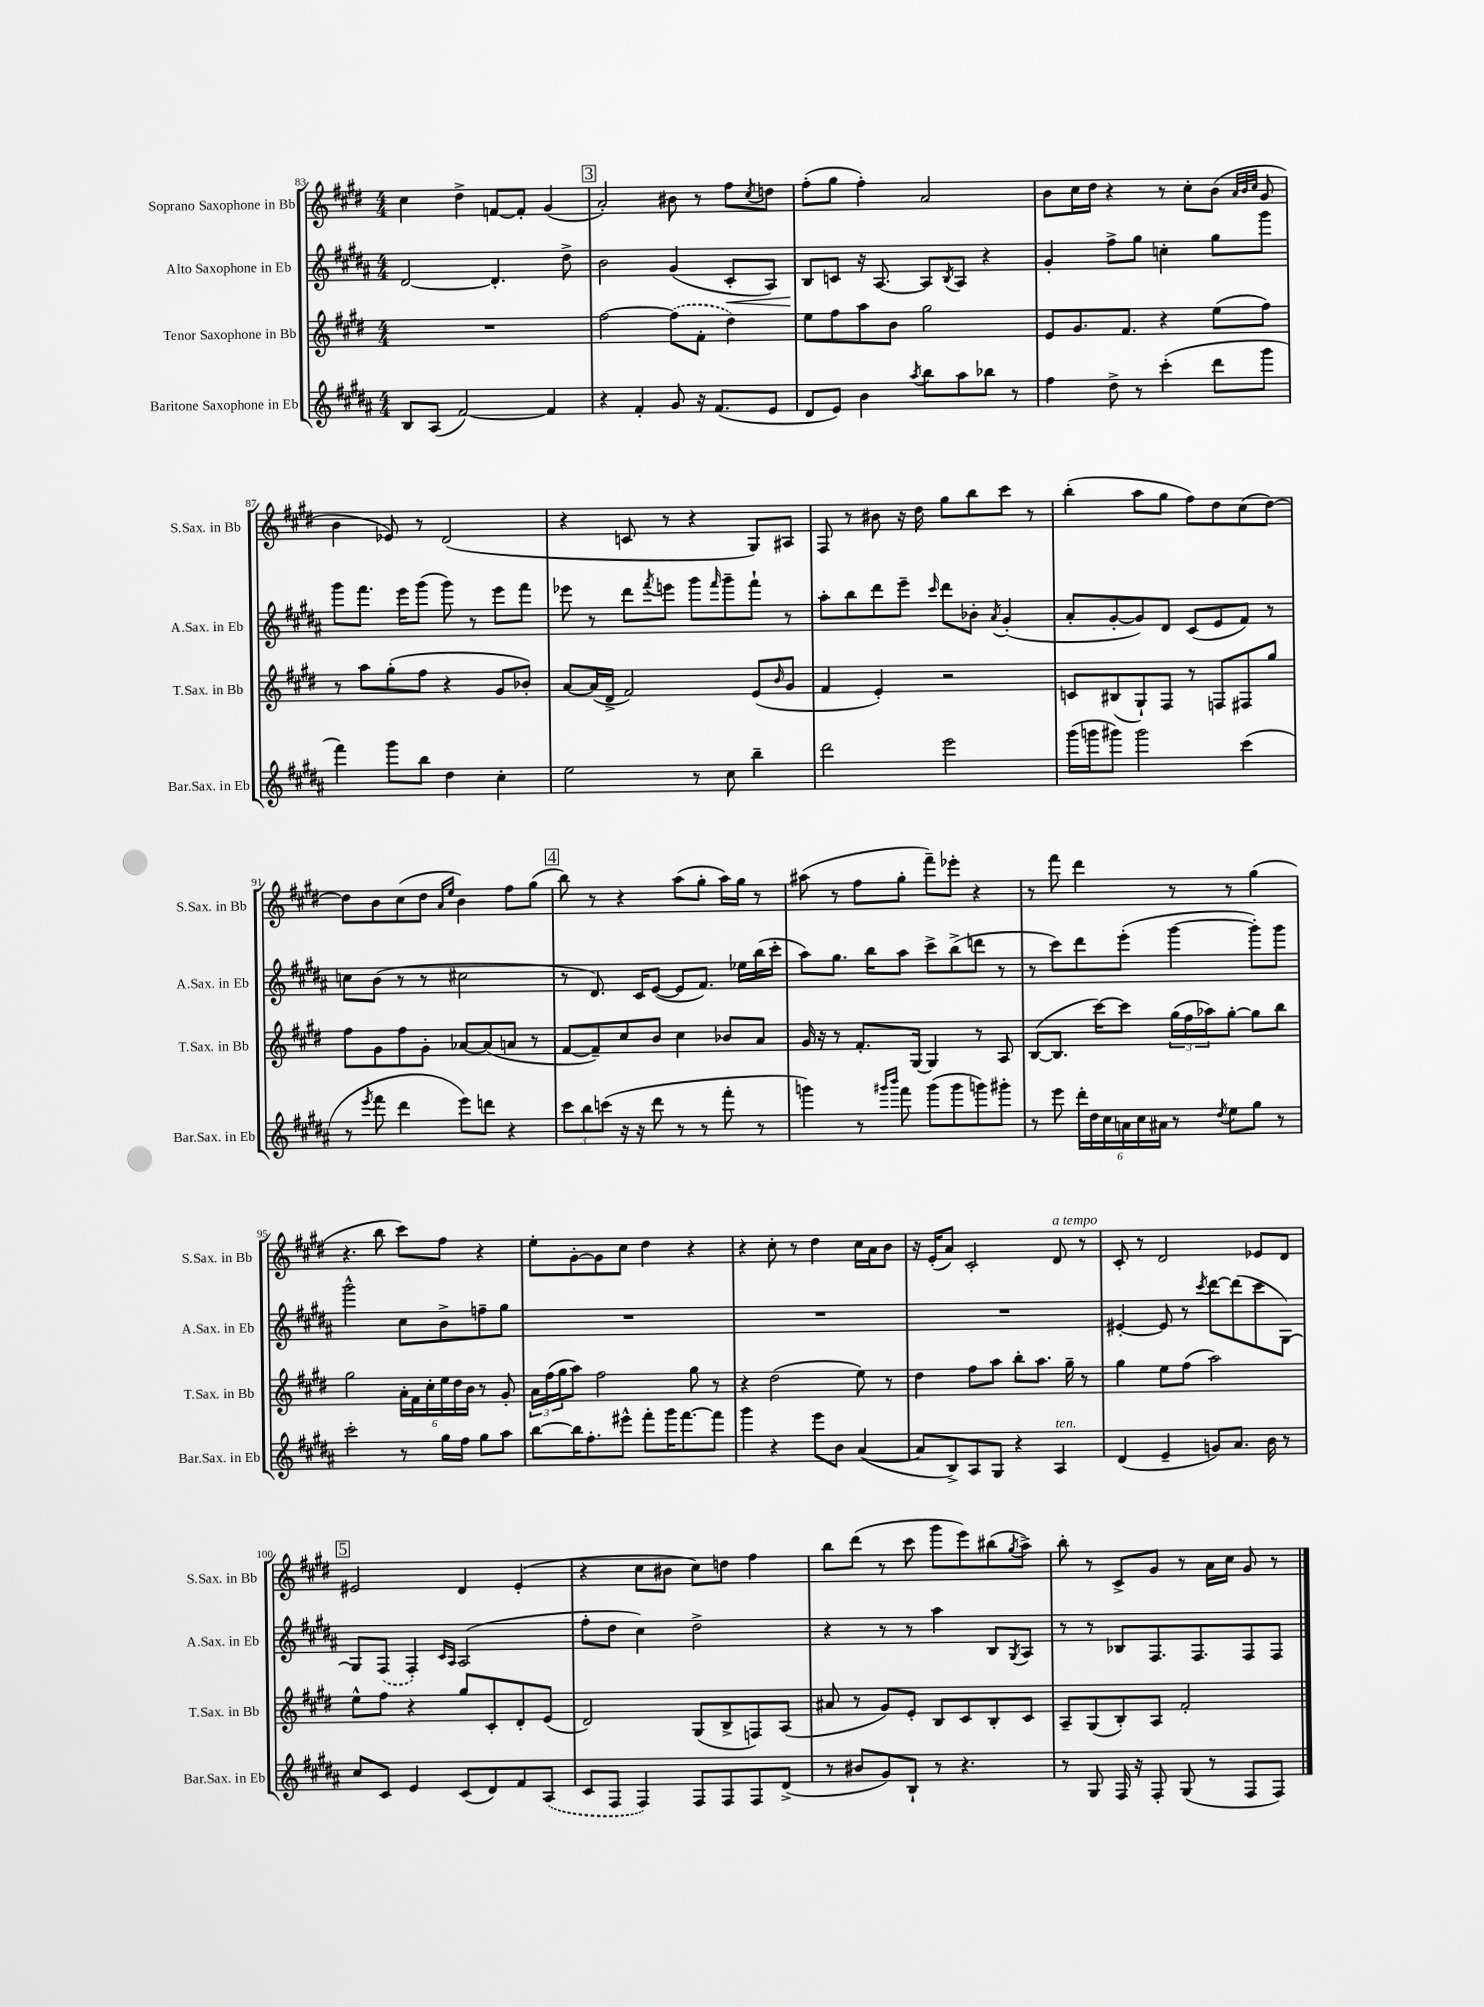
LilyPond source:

<<
\new StaffGroup <<
\new Staff = "s0" \with { instrumentName = "Soprano Saxophone in Bb" shortInstrumentName = "S.Sax. in Bb" } {
    \clef treble \key e \major \numericTimeSignature \time 4/4
    cis''4 dis''4-> f'8~ f'8-. gis'4( |
    \mark \markup { \box "3" } a'2-.) bis'8 r8 fis''8 \acciaccatura { cis''8 } d''8 |
    fis''8-.( gis''8 fis''4-.) a'2 |
    b'8 cis''16 dis''16 r4 r8 cis''8-. b'8( \grace { a'32 b'32 cis''32 } gis'8 |
    b'4 ees'8) r8 dis'2( |
    r4 c'8 r8 r4 gis8) ais8 |
    fis8 r8 bis'8 r16 dis''16 gis''8 b''8 cis'''8 r8 |
    b''4-.( a''8 gis''8 fis''8) dis''8 cis''8( dis''8~) |
    dis''8 b'8 cis''8( dis''8 \grace { a'16 e''16 } b'4) fis''8 gis''8( |
    \mark \markup { \box "4" } b''8) r8 r4 a''8( gis''8-. a''16) gis''16 r8 |
    ais''8( r8 fis''8 gis''8-. fis'''8--) ees'''8-. r4 |
    r8 fis'''8 dis'''4 r8 r8 gis''4( |
    r4. b''8 cis'''8) fis''8 r4 |
    e''8-. gis'8~-. gis'8 cis''8 dis''4 r4 |
    r4 cis''8-. r8 dis''4 cis''16 a'16 b'8 |
    r16 e'16-.( a'8) cis'2-. dis'8^\markup { \italic "a tempo" } r8 |
    cis'8-. r8 dis'2 ees'8 dis'8 |
    \mark \markup { \box "5" } eis'2 dis'4 eis'4-.( |
    r4 cis''8 bis'8 cis''8) d''8 fis''4 |
    b''8 dis'''8( r8 cis'''8 gis'''8 e'''8) bis''8( \acciaccatura { gis''8 } a''8->) |
    b''8-. r8 cis'8-> gis'8 r8 a'16 cis''16 gis'8 r8 \bar "|." |
}
\new Staff = "s1" \with { instrumentName = "Alto Saxophone in Eb" shortInstrumentName = "A.Sax. in Eb" } {
    \clef treble \key b \major \numericTimeSignature \time 4/4
    dis'2~ dis'4.-. dis''8-> |
    \mark \markup { \box "3" } b'2 gis'4( cis'8-.\< ais8) |
    b8\! c'8 r16 ais8.~ ais8 \acciaccatura { b8 } ais8 r4 |
    gis'4-. fis''8-> gis''8 c''4-. gis''8 gis'''8 |
    gis'''8 fis'''8. e'''16 gis'''8( gis'''8) r8 e'''8 fis'''8 |
    ees'''8 r8 dis'''8 \acciaccatura { fis'''8 } e'''8 gis'''8 \grace { fis'''16 } gis'''8-- fis'''8-! r8 |
    ais''8-. b''8 dis'''8 e'''8-- \grace { cis'''16 } dis'''8 bes'8-. \acciaccatura { ais'8 } gis'4-.( |
    ais'8-. gis'8~-. gis'8) dis'8 cis'8( e'8 fis'8) r8 |
    c''8 b'8( r8 r8 cis''2 |
    \mark \markup { \box "4" } r8 dis'8.) cis'16 e'8~( e'8 fis'8.) ees''16 b''16( cis'''16-. |
    ais''8) gis''8. b''16 ais''8 cis'''8-> b''8->( d'''8 r8 |
    r8 cis'''8) dis'''8 e'''8-.( gis'''4~ gis'''8-.) gis'''8 |
    gis'''2-^ cis''8 b'8-> f''8-- gis''8 |
    R1 |
    R1 |
    R1 |
    eis'4~-. eis'8 r8 \acciaccatura { cis'''8 } dis'''8~ dis'''8( cis'''8 gis8~) |
    \mark \markup { \box "5" } gis8 \once \slurDashed fis8( fis4-.) \grace { cis'16 ais16 } ais2( |
    fis''8-. dis''8 cis''4) dis''2-> |
    r4 r8 r8 ais''4 b8 \acciaccatura { gis8 } ais8 |
    r8 r8 bes8 fis8. fis8. fis8 fis8 \bar "|." |
}
\new Staff = "s2" \with { instrumentName = "Tenor Saxophone in Bb" shortInstrumentName = "T.Sax. in Bb" } {
    \clef treble \key e \major \numericTimeSignature \time 4/4
    R1 |
    \mark \markup { \box "3" } fis''2~ \once \slurDashed fis''8( fis'8-. dis''4) |
    e''8 fis''8 a''8 b'8 gis''2 |
    e'8 gis'8. fis'8. r4 e''8( fis''8) |
    r8 a''8 gis''8-.( fis''8 r4 gis'8 bes'8-.) |
    a'8~ a'16( dis'16-> fis'2) e'8( \grace { b'16 } gis'8 |
    fis'4 e'4-.) r2 |
    c'8 bis8( gis8-!) fis8 r8 f8 fis8 gis''8 |
    fis''8 gis'8 fis''8 gis'8-. aes'8~ aes'8( a'8 r8 |
    \mark \markup { \box "4" } fis'8~ fis'8--) cis''8 b'8 cis''4 bes'8 a'8 |
    gis'16 r16 r8 fis'8.-. gis16~ gis4 r8 a8 |
    b8~( b8. cis'''16~) cis'''8 \tuplet 3/2 { gis''16( fis''16 aes''16) } gis''8~-. gis''8 b''8 |
    gis''2 \tuplet 6/4 { a'16-. fis'16 cis''16-. e''16 dis''16 b'16 } r8 gis'8-. |
    \tuplet 3/2 { a'16 fis''16( gis''16 } a''8) fis''2 gis''8 r8 |
    r4 dis''2( e''8) r8 |
    dis''4 fis''8 a''8 b''8-. a''8. gis''16-- r8 |
    gis''4 e''8 fis''8( a''2) |
    \mark \markup { \box "5" } e''8-^ fis''8 r4 gis''8 cis'8-. dis'8-. e'8( |
    dis'2) gis8( b8-> f8) a8( |
    ais'8 r8 gis'8) e'8-. b8 cis'8 b8-. cis'8 |
    a8-- gis8( b8-.) a8 fis'2-. \bar "|." |
}
\new Staff = "s3" \with { instrumentName = "Baritone Saxophone in Eb" shortInstrumentName = "Bar.Sax. in Eb" } {
    \clef treble \key b \major \numericTimeSignature \time 4/4
    b8 ais8( fis'2~) fis'4 |
    \mark \markup { \box "3" } r4 fis'4-. gis'8 r16 fis'8.( e'8 |
    dis'8 e'8) b'4 \acciaccatura { ais''8 } b''8 ais''8 bes''8 r8 |
    fis''4 dis''8-> r8 cis'''4-.( dis'''8 gis'''8 |
    fis'''4) gis'''8 b''8 dis''4 cis''4-. |
    e''2 r8 cis''8 b''4-- |
    dis'''2 e'''2 |
    gis'''16( g'''16 gis'''8) gis'''2 cis'''4( |
    r8 \acciaccatura { e'''8 } fis'''8 dis'''4 e'''8) d'''8 r4 |
    \mark \markup { \box "4" } \tuplet 3/2 { cis'''8 b''8 c'''8( } r16 r16 dis'''8 r8 r8 fis'''8-. r8 |
    g'''4) r8 \grace { gis'''16 b'''16 } fis'''8 gis'''8( gis'''8 g'''8) gis'''8-. |
    r8 e'''8 \tuplet 6/4 { dis'''16-. dis''16 cis''16 a'16 cis''16 ais'16 } r8 \acciaccatura { dis''8 } e''8 gis''8 r8 |
    cis'''2-. r8 gis''16 fis''16 gis''8 ais''8 |
    b''8~ b''16 fis''8.-. eis'''8-^ fis'''8-. gis'''16 fis'''8.~ fis'''8 |
    gis'''4 r4 e'''8 b'8 ais'4~( |
    ais'8 b8->) ais8 gis8 r4 ais4^\markup { \italic "ten." } |
    dis'4( e'4-- g'8) ais'8. b'16 r8 |
    \mark \markup { \box "5" } cis''8 cis'8 e'4 cis'8( dis'8) fis'8 \once \slurDashed ais8( |
    cis'8 fis8 fis4) fis8 fis8 fis8 dis'8->( |
    r8 bis'8 gis'8) b8-! r8 r4. |
    r8 gis8 fis16 r16 fis8-. gis8( r8 fis8 fis8) \bar "|." |
}
>>
>>
\layout { \context { \Score currentBarNumber = #83 } }
